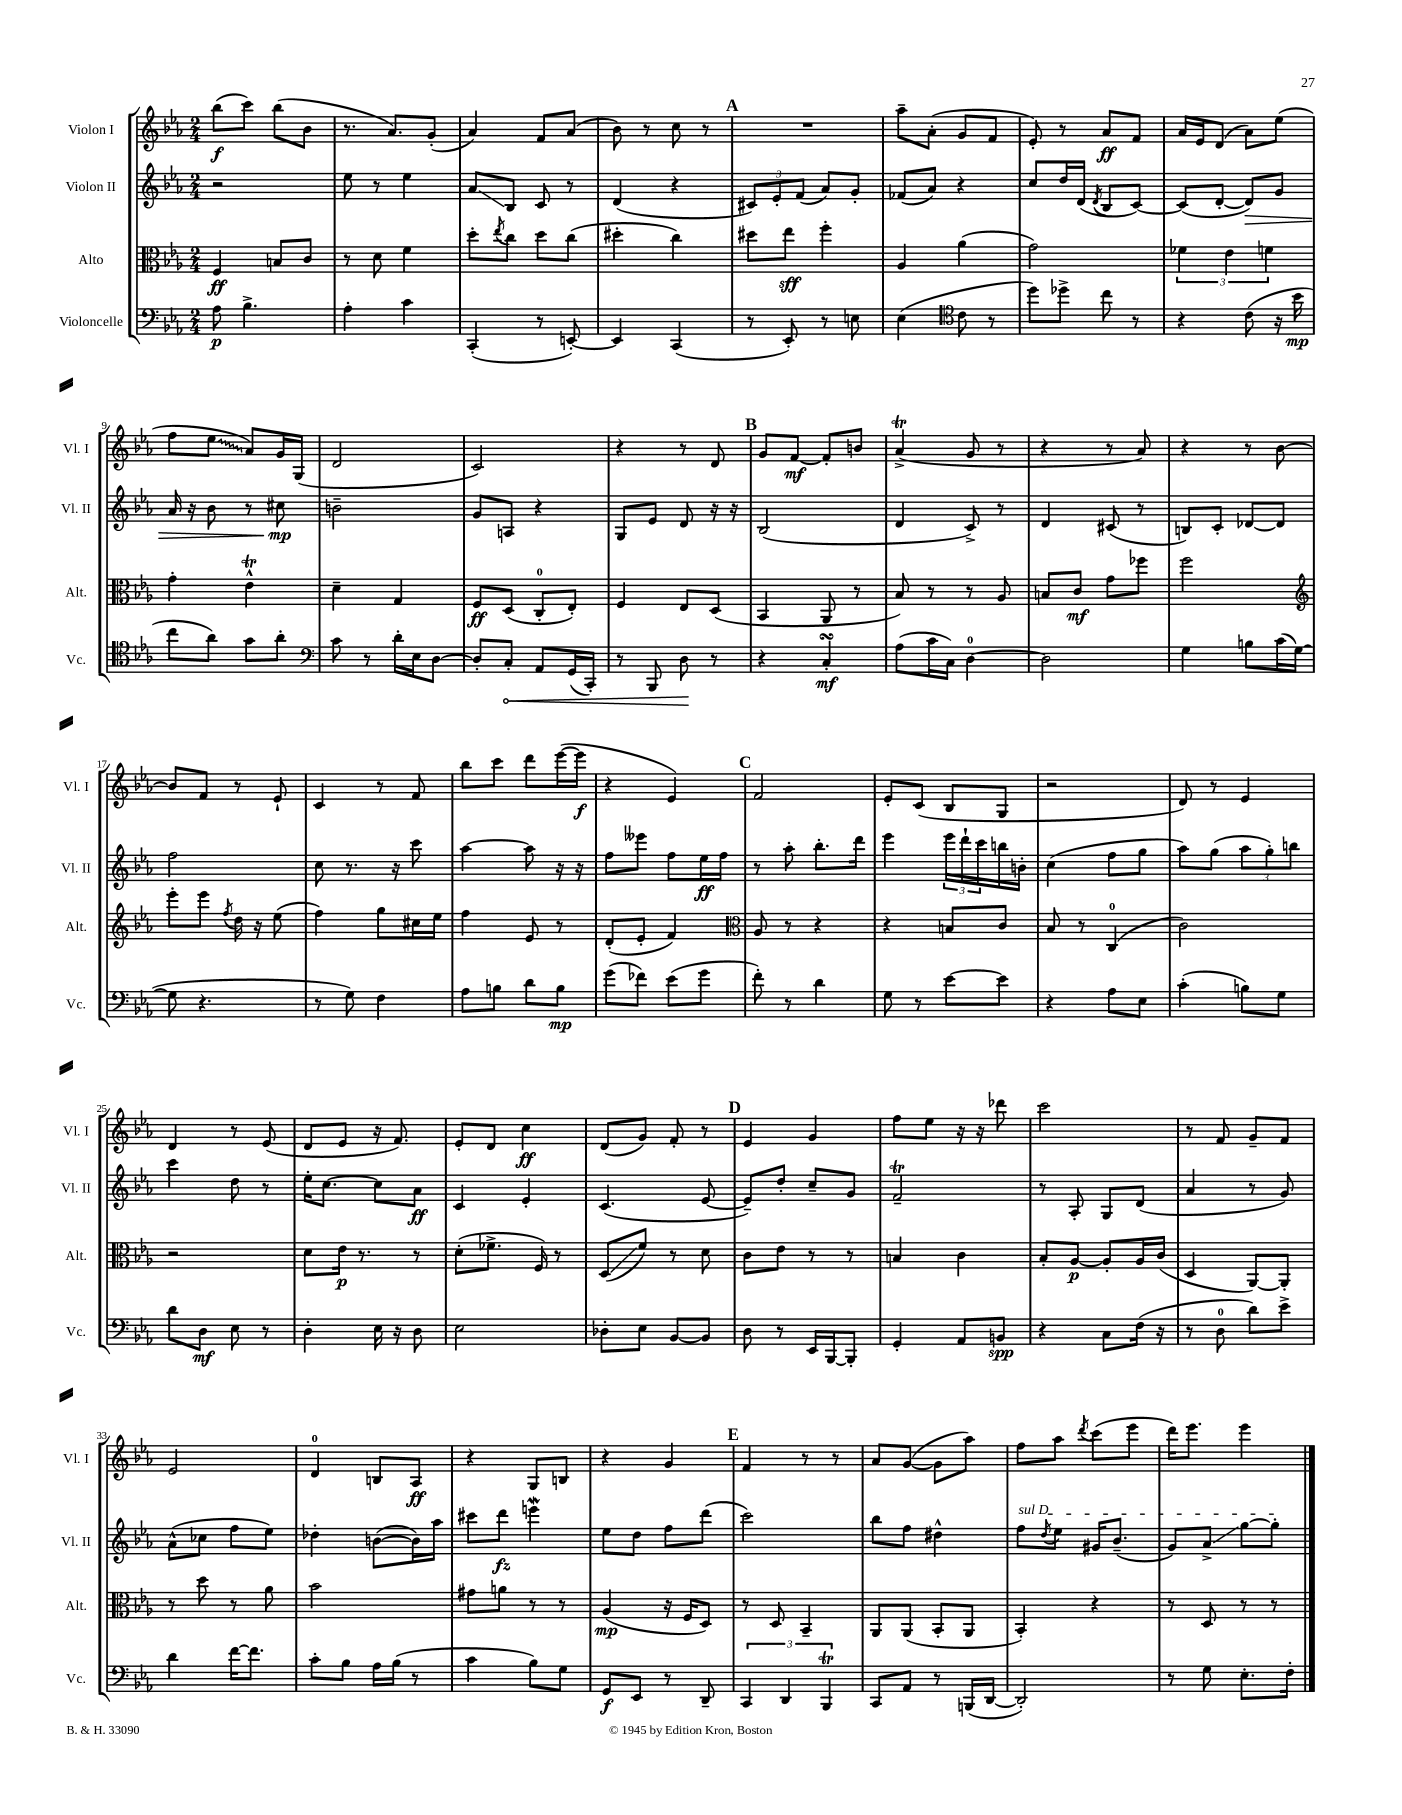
<<
\new StaffGroup <<
\new Staff = "s0" \with { instrumentName = "Violon I" shortInstrumentName = "Vl. I" } {
    \clef treble \key ees \major \numericTimeSignature \time 2/4
    bes''8\f( c'''8) bes''8( bes'8 |
    r8. aes'8.) g'8-.( |
    aes'4) f'8 aes'8( |
    bes'8) r8 c''8 r8 |
    \mark \markup { \bold "A" } R2 |
    aes''8-- aes'8-.( g'8 f'8 |
    ees'8-.) r8 aes'8\ff f'8 |
    aes'16 ees'16 d'8( aes'8) ees''8( |
    f''8 \once \override Glissando.style = #'zigzag ees''8\glissando aes'8) g'16 g16( |
    d'2 |
    c'2) |
    r4 r8 d'8 |
    \mark \markup { \bold "B" } g'8 f'8~\mf f'8-. b'8 |
    aes'4->\trill( g'8 r8 |
    r4 r8 aes'8) |
    r4 r8 bes'8~ |
    bes'8 f'8 r8 ees'8-! |
    c'4 r8 f'8 |
    bes''8 c'''8 d'''8 ees'''16~( ees'''16\f |
    r4 ees'4) |
    \mark \markup { \bold "C" } f'2 |
    ees'8-. c'8( bes8 g8 |
    r2 |
    d'8) r8 ees'4 |
    d'4 r8 ees'8( |
    d'8 ees'8 r16 f'8.) |
    ees'8-. d'8 c''4\ff |
    d'8( g'8) f'8-. r8 |
    \mark \markup { \bold "D" } ees'4 g'4 |
    f''8 ees''8 r16 r16 des'''8 |
    c'''2 |
    r8 f'8 g'8-- f'8 |
    ees'2 |
    d'4-0 b8 aes8\ff |
    r4 g8 b8 |
    r4 g'4 |
    \mark \markup { \bold "E" } f'4 r8 r8 |
    aes'8 g'8~( g'8 aes''8) |
    f''8 aes''8 \acciaccatura { d'''8 } c'''8( ees'''8 |
    d'''16) ees'''8. ees'''4 \bar "|." |
}
\new Staff = "s1" \with { instrumentName = "Violon II" shortInstrumentName = "Vl. II" } {
    \clef treble \key ees \major \numericTimeSignature \time 2/4
    r2 |
    ees''8 r8 ees''4 |
    aes'8\glissando bes8 c'8 r8 |
    d'4( r4 |
    \mark \markup { \bold "A" } \tuplet 3/2 { cis'8) ees'8-. f'8( } aes'8) g'8-. |
    fes'8( aes'8) r4 |
    c''8 d''16 d'16( \acciaccatura { d'8 } bes8 c'8~) |
    c'8( d'8~-. d'8\>) g'8 |
    aes'16 r16 bes'8 r8 cis''8\mp\! |
    b'2-- |
    g'8 a8 r4 |
    g8 ees'8 d'8 r16 r16 |
    \mark \markup { \bold "B" } bes2( |
    d'4 c'8->) r8 |
    d'4 cis'8( r8 |
    b8) c'8-. des'8~ des'8 |
    f''2 |
    c''8 r8. r16 c'''8 |
    aes''4~ aes''8 r16 r16 |
    f''8 eeses'''8 f''8 ees''16\ff f''16 |
    \mark \markup { \bold "C" } r8 aes''8-. bes''8.-. d'''16 |
    ees'''4 \tuplet 3/2 { ees'''16 d'''16-! c'''16 } b''16 b'16-. |
    c''4( f''8 g''8 |
    aes''8) g''8( \tuplet 3/2 { aes''8 g''8-.) b''8 } |
    c'''4 d''8 r8 |
    ees''16-. c''8.~ c''8 aes'8\ff |
    c'4 ees'4-. |
    c'4.( ees'8~ |
    \mark \markup { \bold "D" } ees'8--) d''8-. c''8-- g'8 |
    f'2--\trill |
    r8 aes8-. g8 d'8( |
    aes'4 r8 g'8) |
    aes'8-^( ces''8 f''8 ees''8) |
    des''4-. b'8~( b'16) aes''16 |
    cis'''8 d'''8\fz e'''4\mordent |
    ees''8 d''8 f''8 d'''8( |
    \mark \markup { \bold "E" } c'''2) |
    bes''8 f''8 dis''4-^ |
    \once \override TextSpanner.bound-details.left.text = \markup { \italic "sul D" } f''8\startTextSpan \acciaccatura { d''8 } ees''8 gis'16 bes'8.--( |
    g'8) aes'8->\glissando g''8~ g''8-.\stopTextSpan \bar "|." |
}
\new Staff = "s2" \with { instrumentName = "Alto" shortInstrumentName = "Alt." } {
    \clef alto \key ees \major \numericTimeSignature \time 2/4
    f4\ff b8 c'8 |
    r8 d'8 f'4 |
    d''8-. \acciaccatura { ees''8 } c''8 d''8 c''8( |
    dis''4-. c''4) |
    \mark \markup { \bold "A" } dis''8 ees''8\sff f''4-. |
    aes4 aes'4( |
    g'2) |
    \tuplet 3/2 { fes'4 ees'4 f'4 } |
    g'4-. ees'4-^\trill |
    d'4-- g4 |
    f8\ff d8( c8-0-. ees8-.) |
    f4 ees8 d8( |
    \mark \markup { \bold "B" } bes,4 aes,8 r8 |
    bes8) r8 r8 aes8 |
    b8 c'8\mf g'8 fes''8 |
    f''2 |
    \clef treble ees'''8-. ees'''8 \acciaccatura { f''8 } d''16 r16 ees''8( |
    f''4) g''8 cis''16 ees''16 |
    f''4 ees'8 r8 |
    d'8-.( ees'8-. f'4) |
    \mark \markup { \bold "C" } \clef alto aes8 r8 r4 |
    r4 b8 c'8 |
    bes8 r8 c4-0( |
    c'2) |
    r2 |
    d'8 ees'16\p r8. r8 |
    d'8-.( fes'8.-> f16) r8 |
    d8\glissando( f'8) r8 d'8 |
    \mark \markup { \bold "D" } c'8 ees'8 r8 r8 |
    b4 c'4 |
    bes8-. aes8~\p aes8-. aes16 c'16( |
    d4 aes,8~) aes,8-. |
    r8 d''8 r8 aes'8 |
    bes'2 |
    gis'8 a'8 r8 r8 |
    aes4\mp( r16 f16 d8) |
    \mark \markup { \bold "E" } r8 d8 bes,4-- |
    aes,8 aes,8( bes,8-. aes,8 |
    bes,4-.) r4 |
    r8 d8 r8 r8 \bar "|." |
}
\new Staff = "s3" \with { instrumentName = "Violoncelle" shortInstrumentName = "Vc." } {
    \clef bass \key ees \major \numericTimeSignature \time 2/4
    aes8\p bes4.-> |
    aes4-. c'4 |
    c,4-.( r8 e,8~-.) |
    e,4 c,4( |
    \mark \markup { \bold "A" } r8 ees,8-.) r8 e8 |
    ees4( \clef tenor c'8 r8 |
    d''8) des''8-> c''8 r8 |
    r4 c'8( r16 bes'16\mp |
    c''8 aes'8) g'8 aes'8-. |
    \clef bass c'8 r8 d'16-. ees16 d8~ |
    d8-. \once \override Hairpin.circled-tip = ##t c8-.\< aes,8 g,16( c,16-.) |
    r8 bes,,8 d8\! r8 |
    \mark \markup { \bold "B" } r4 c4-.\turn\mf |
    aes8( c'16 c16) d4-0~ |
    d2 |
    g4 b8 c'16( g16~ |
    g8 r4. |
    r8 g8) f4 |
    aes8 b8 d'8 b8\mp |
    g'8( fes'8) ees'8( g'8 |
    \mark \markup { \bold "C" } f'8-.) r8 d'4 |
    g8 r8 ees'8~ ees'8 |
    r4 aes8 ees8 |
    c'4-.( b8) g8 |
    d'8 d8\mf ees8 r8 |
    d4-. ees16 r16 d8 |
    ees2 |
    des8-. ees8 bes,8~ bes,8 |
    \mark \markup { \bold "D" } d8 r8 ees,16 bes,,16~ bes,,8-. |
    g,4-. aes,8 b,8\spp |
    r4 c8 f16( r16 |
    r8 d8-0 d'8) ees'8-> |
    d'4 f'16~ f'8. |
    c'8-. bes8 aes16 bes16( r8 |
    c'4 bes8) g8 |
    g,8\f ees,8 r8 d,8-- |
    \mark \markup { \bold "E" } \tuplet 3/2 { c,4 d,4 bes,,4\trill } |
    c,8 aes,8 r8 b,,16( d,16~ |
    d,2-.) |
    r8 g8 ees8.-. f16-. \bar "|." |
}
>>
>>
